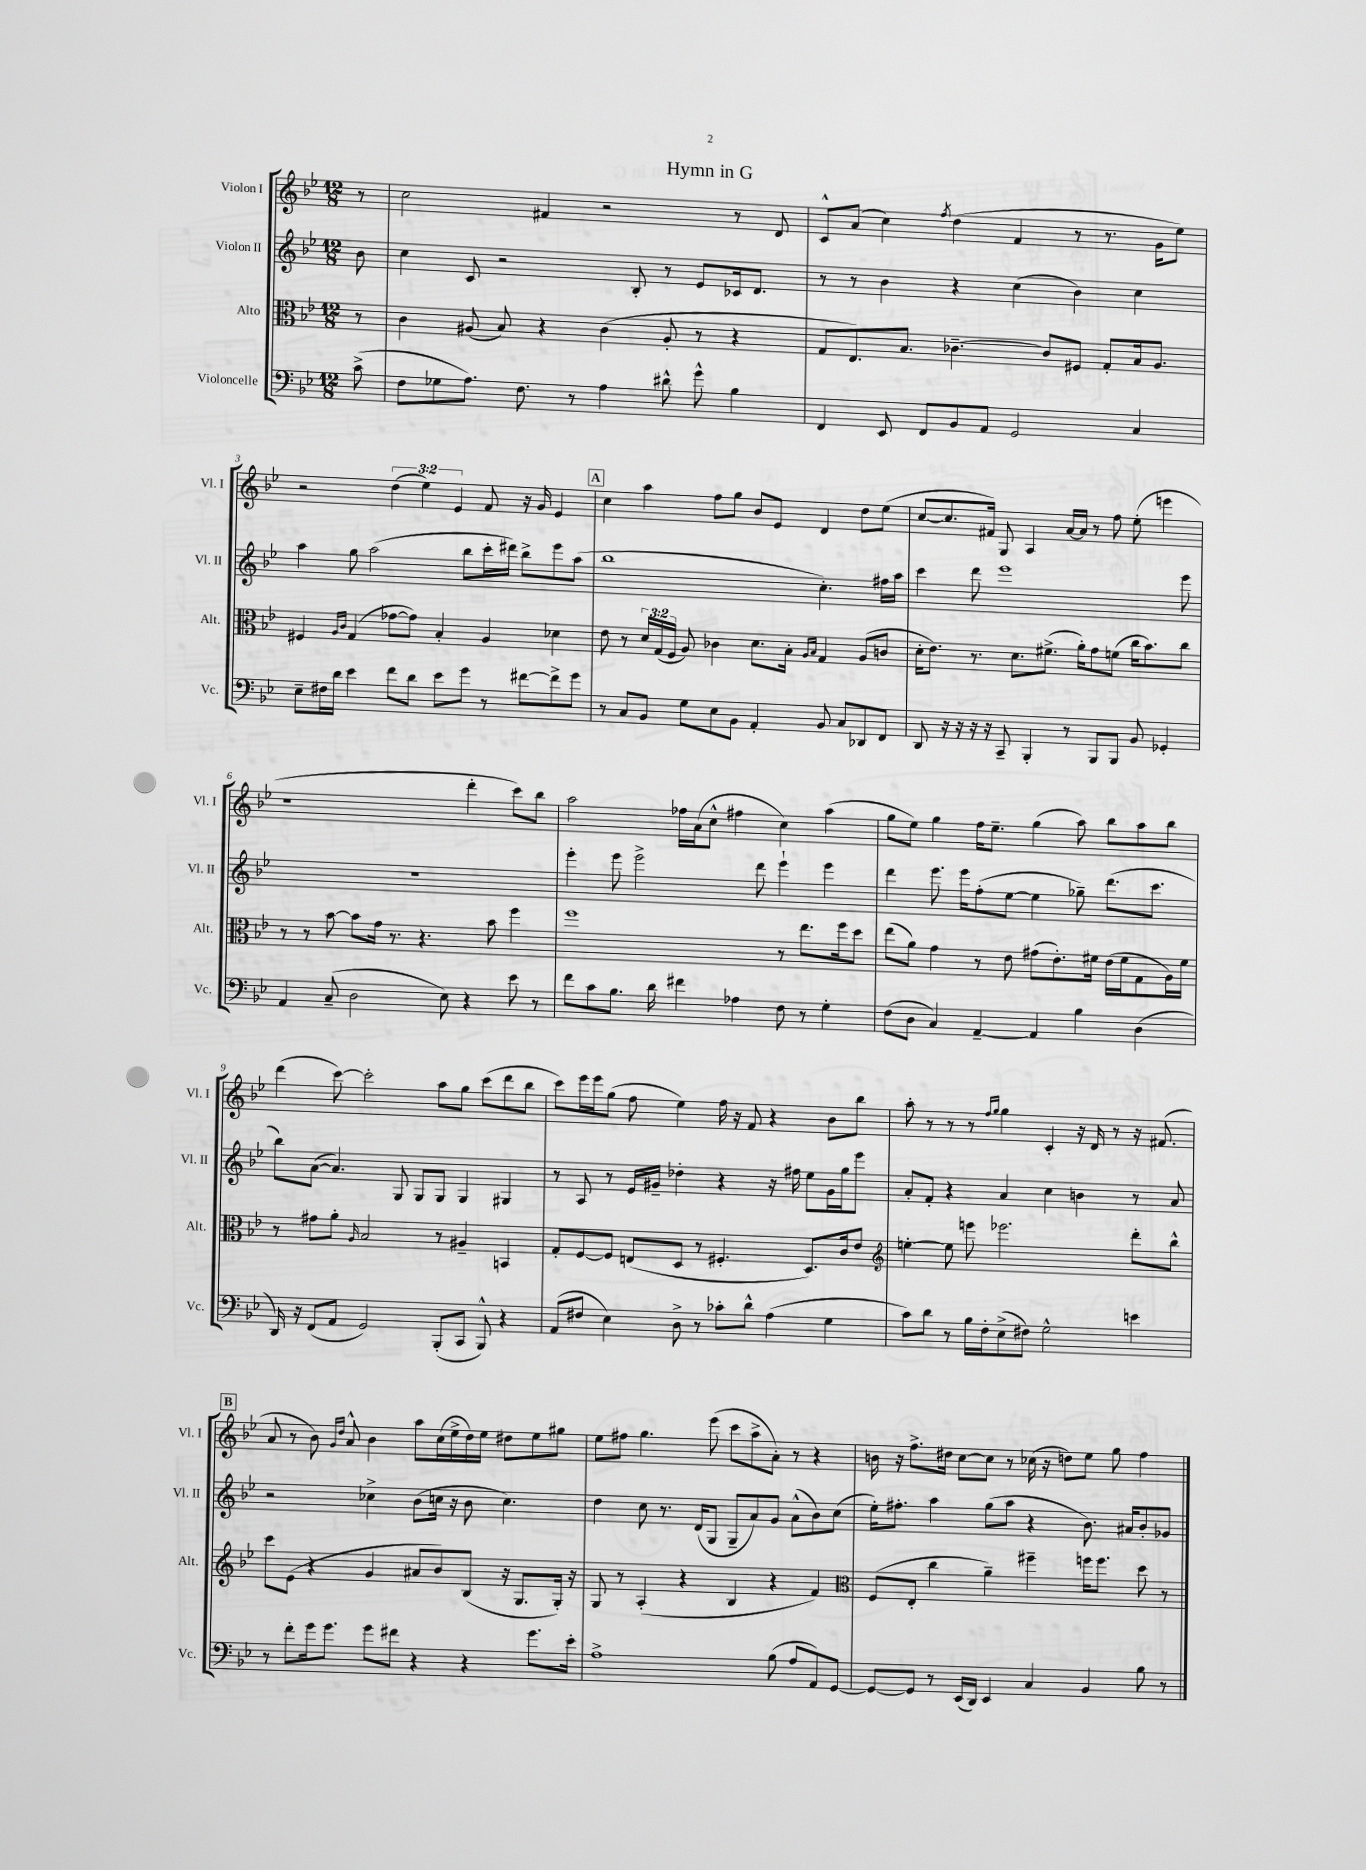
\header { title = "Hymn in G" }
<<
\new StaffGroup <<
\new Staff = "s0" \with { instrumentName = "Violon I" shortInstrumentName = "Vl. I" } {
    \clef treble \key bes \major \numericTimeSignature \time 12/8 \override Staff.TupletNumber.text = #tuplet-number::calc-fraction-text \partial 8
    \autoBeamOff r8 |
    c''2 fis'4 r2 r8 d'8 |
    c'8[-^ a'8]( c''4) \acciaccatura { f''8 } d''4( f'4 r8 r8. g'16[ ees''8]) |
    r2 \tuplet 3/2 { d''4( ees''4) ees'4 } f'8 r16 g'16 ees'4 |
    \mark \markup { \box "A" } c''4 a''4 f''8[ g''8] bes'8[ ees'8] d'4 d''8[ ees''8]( |
    c''8[~ c''8. fis'16]) g8 a4 a'16[~ a'16] r8 f''8 ees''8-.( e'''4 |
    r1 d'''4-. c'''8[) bes''8] |
    a''2 fes''16[ a'16( c''8]-^ fis''4 c''4) a''4( |
    g''8[ ees''8]) g''4 f''16[ ees''8.]-- g''4( a''8) bes''8[ a''8 bes''8] |
    d'''4( c'''8~) c'''2-. a''8[ g''8] c'''8[( d'''8 bes''8] |
    c'''8[) ees'''16 ees'''16 g''8]( f''8 ees''4) f''16 r16 f'8 r4 bes'8[ bes''8] |
    a''8-. r8 r8 r8 \grace { f''16[ g''16] } g''4 c'4-. r16 d'16 r8 r16 fis'8.( |
    \mark \markup { \box "B" } a'8 r8 bes'8) \grace { g'16[ d''16] } a'8-^ bes'4 a''8[ c''16( ees''16-> d''16) ees''16] dis''8[ ees''8 gis''8] |
    ees''8[ fis''8] g''4. ees'''8( c'''8[ a''8-> a'8]-.) r8 r4 |
    b'16 r16 f''8.[-> dis''16] c''8[~ c''8] r8 ces''16( r16 d''8[) ees''8] g''8 f''4 \bar "|." |
}
\new Staff = "s1" \with { instrumentName = "Violon II" shortInstrumentName = "Vl. II" } {
    \clef treble \key bes \major \numericTimeSignature \time 12/8 \partial 8
    \autoBeamOff bes'8 |
    c''4 c'8 r2 bes8-. r8 ees'8[ ces'16 d'8.] |
    r8 r8 bes'4 r4 c''4( bes'4) c''4 |
    a''4 g''8 a''2( bes''8[ c'''16-. dis'''16]) bes''8[-> ees'''8 a''8]( |
    \mark \markup { \box "A" } bes''1 c''4.-.) fis''16[ a''16] |
    c'''4 d'''8 ees'''1 ees'''8 |
    R1. |
    ees'''4-. ees'''8 ees'''2-> d'''8 ees'''4-! ees'''4 |
    d'''4 ees'''8. ees'''16[ f''8-.( ees''8]~ ees''4 ges''8--) d'''8.[( c'''8.] |
    bes''8[) a'8]~( a'4.) g8 g8[ g8] g4 gis4 |
    r8 a8 r8 ees'16[ gis'16]-- des''4-. r4 r16 fis''16 ees''8[ gis'16 g''16 ees'''8] |
    a'8[-. f'8]-. r4 a'4 c''4 b'4 r8 a'8 |
    \mark \markup { \box "B" } r2 ces''4-> bes'8[( c''16] r16 bes'8 c''4.) |
    d''4 c''8 r8. d'16[( g8] g8[-- a'8) g'8] a'8[-^( bes'8) c''8]( |
    ees''16[-.) fis''8.]-. a''4 g''8[( a''8] r4 bes'8.) ais'16[ bes'8-. ges'8] \bar "|." |
}
\new Staff = "s2" \with { instrumentName = "Alto" shortInstrumentName = "Alt." } {
    \clef alto \key bes \major \numericTimeSignature \time 12/8 \override Staff.TupletNumber.text = #tuplet-number::calc-fraction-text \partial 8
    \autoBeamOff r8 |
    c'4 ais8( bes8) r4 c'4( ais8-. r8 r4 |
    g8[ ees8.) bes8.] ces'4.~-- ces'8[ fis8] g8[-. bes16 a8.] |
    fis4 \grace { a16[ c'16] } g4( ges'8[~ ges'8]) bes4-. a4 des'4 |
    \mark \markup { \box "A" } ees'8 r8 \tuplet 3/2 { d'16[ g16( f16] } a8) ces'4 d'8.[ bes16]-. \grace { a16[ bes16] } g4 a8[( c'8] |
    d'16[-. ees'8.]) r8. d'8.[ fis'8.]->( a'16[-.) g'8 f'8]( c''16[ bes'8.) c''8] |
    r8 r8 bes'8~ bes'8[ g'16] r8. r4. bes'8 f''4 |
    f''1 r8 ees''8.[ f''16 d''8] |
    ees''8[( a'8]) g'4 r8 ees'8 gis'8[( ees'8.-.) fis'16] ees'16[( fis'16 g8 a16) fis'16] |
    r8 gis'8[ a'8]-. \grace { a16 } bes2 r8 ais4-- b,4 |
    g8[-. f8~ f8] e8[( d8] r8 fis4.-. d8.[) c'16 ees'8] |
    \clef treble e''4~-. e''8 e'''8 ees'''2. d'''8[-. bes''8]-^ |
    \mark \markup { \box "B" } c'''8[ ees'8]( r4 g'4 ais'8[ bes'8) bes8]( r16 g8.[ g16]-.) r16 |
    g8 r8 a4-.( r4 bes4 r4 f'4) |
    \clef alto f8[( ees8]-. c''4 a'4--) fis''4-- f''16[ f''8.] d''8 r8 \bar "|." |
}
\new Staff = "s3" \with { instrumentName = "Violoncelle" shortInstrumentName = "Vc." } {
    \clef bass \key bes \major \numericTimeSignature \time 12/8 \partial 8
    \autoBeamOff c'8->( |
    f8[ ges8 a8.]) f8. r8 a4 dis'8-^ g'8-^ bes4 |
    f,4 ees,8 f,8[ bes,8 a,8] g,2 c4 |
    ees8[-- fis16 d'16] ees'4 f'8[ d'8] ees'8[ g'8] r8 fis'8[~ fis'8-> g'8] |
    \mark \markup { \box "A" } r8 c8[ bes,8] g8[ ees8 bes,8] a,4-. bes,8 c8[ des,8 f,8] |
    d,8 r16 r16 r16 r16 c,8-- bes,,4-. r8 bes,,8[ bes,,8] bes,8 ges,4-. |
    a,4 c8--( d2 ees8) r4 ees'8 r8 |
    f'8[ c'8 bes8.] d'16 fis'4 aes4 f8 r8 g4-. |
    f8[( d8] c4) a,4~-- a,4 bes4 d4( |
    d,16) r16 f,8[( a,8] g,2) bes,,8[-.( c,8] bes,,8-^) r4 |
    a,8[( fis8] ees4) d8-> r8 ces'8[-. d'8]-^ a4( g4 |
    c'8[) d'8] r8 bes16[ f16-. ees8->( fis8]) g2-^ e'4 |
    \mark \markup { \box "B" } r8 f'8[-. g'16 g'8.] g'8[ fis'8] r4 r4 g'8.[ ees'16]-. |
    a1-> bes8( a8[ a,8) g,8]~ |
    g,8[~ g,8] r8 ees,16[( d,16]) ees,4 c4 bes,4 bes8 r8 \bar "|." |
}
>>
>>
